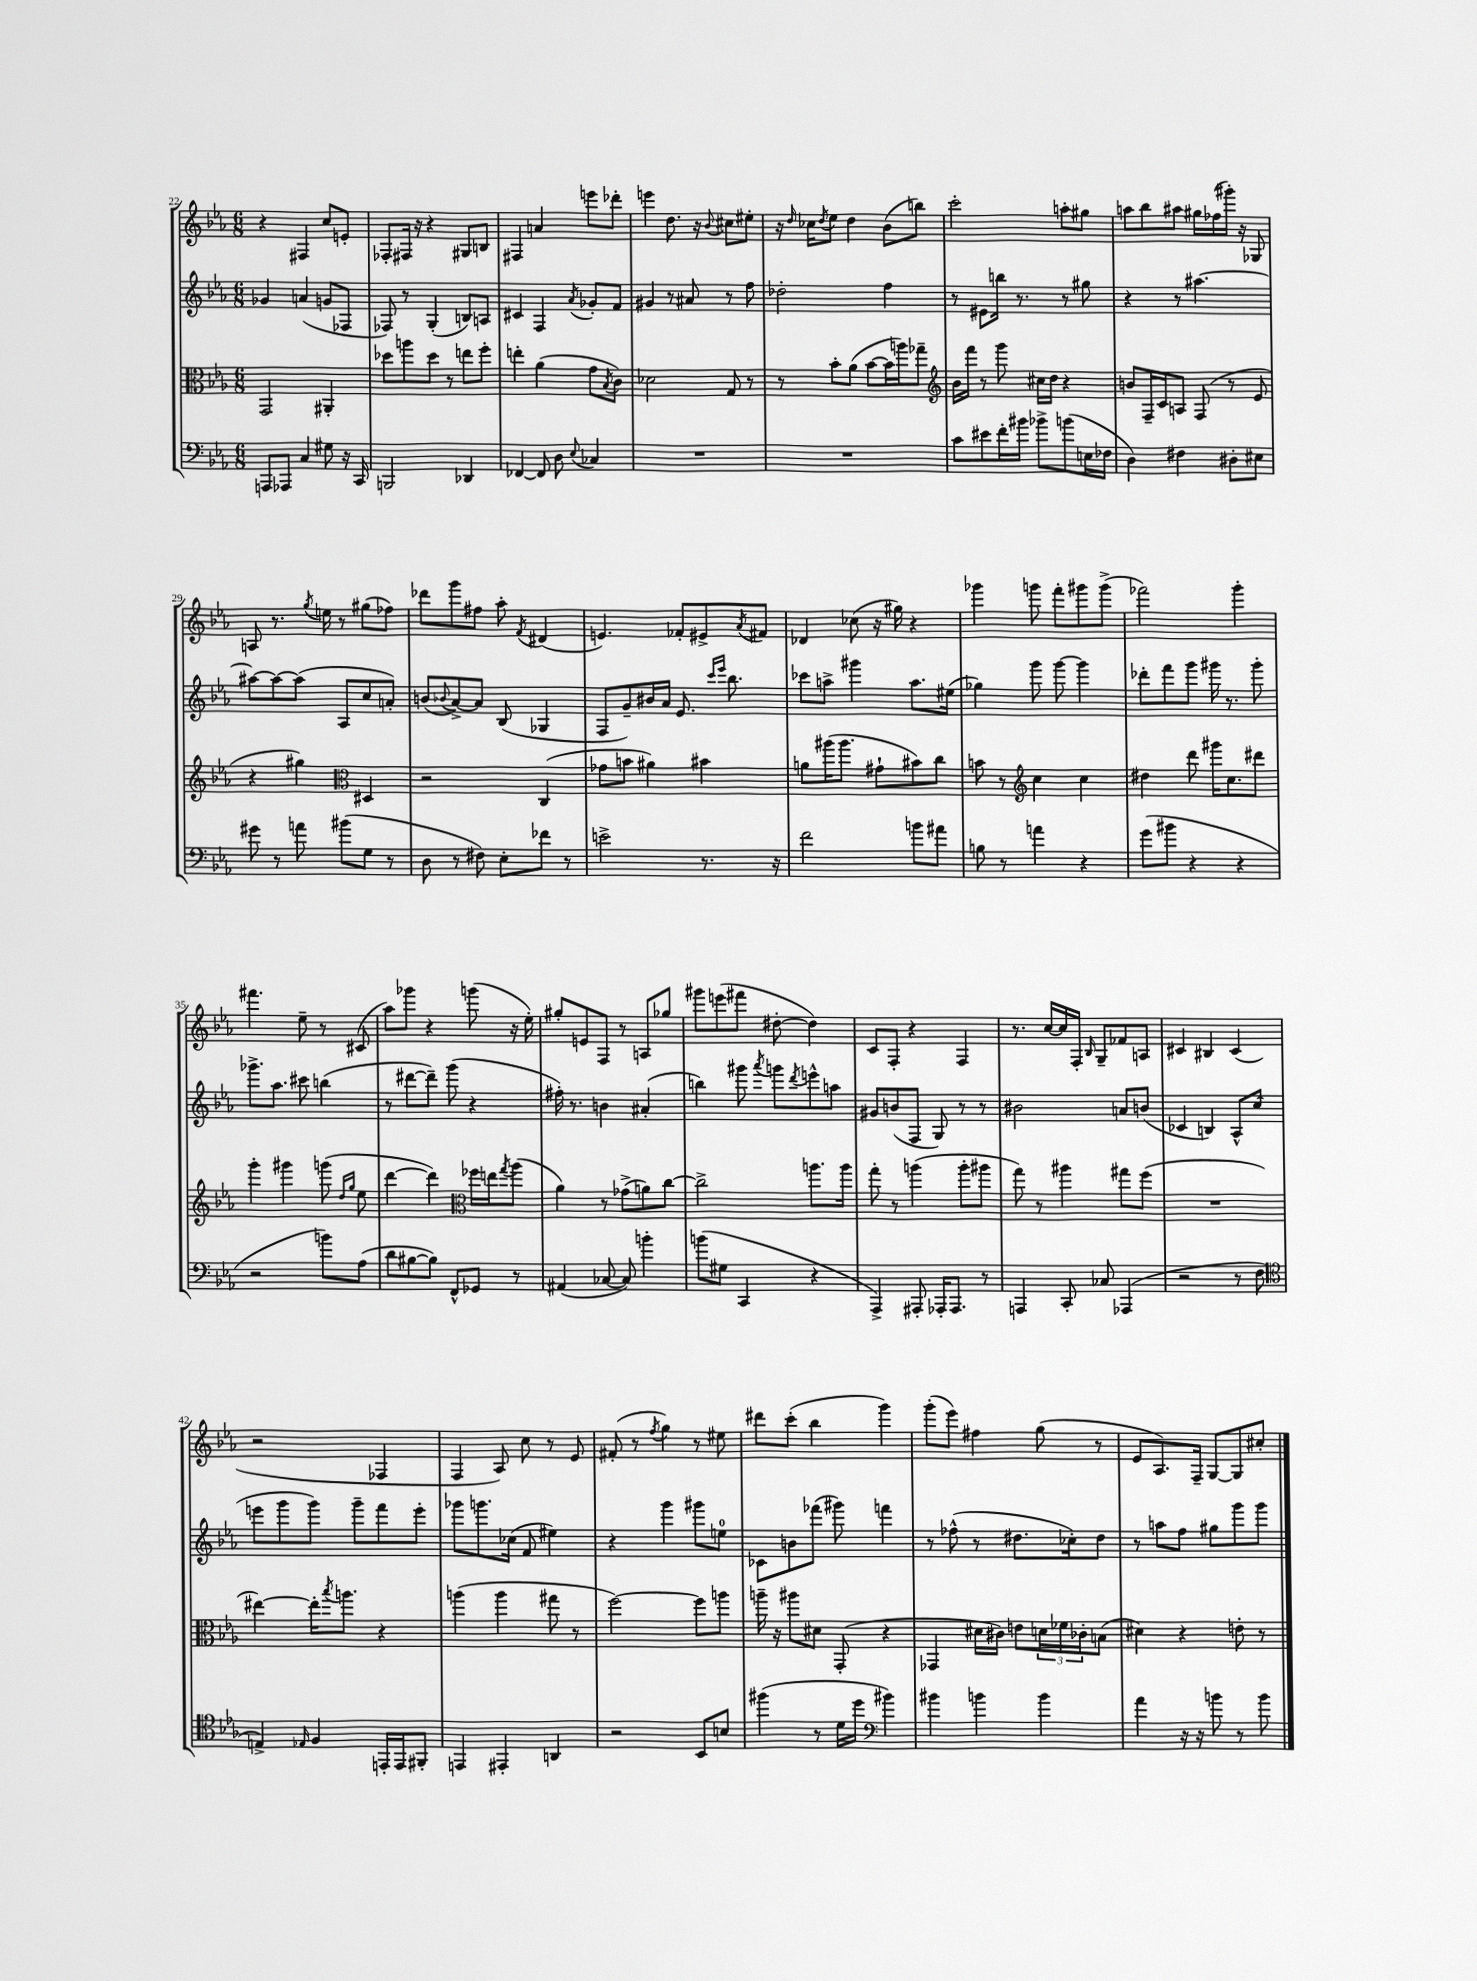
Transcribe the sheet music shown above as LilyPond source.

<<
\new StaffGroup <<
\new Staff = "s0" {
    \clef treble \key ees \major \numericTimeSignature \time 6/8
    r4 fis4 c''8 e'8-. |
    fes8-. fis16 r16 r4 gis8 b8 |
    fis4 a'4 e'''8 des'''8-. |
    e'''4 d''8. r16 \appoggiatura { bes'8 } cis''8 eis''8-. |
    r16 \grace { d''16 } ces''16 \acciaccatura { d''8 } ees''8 d''4 bes'8( b''8) |
    c'''2-. a''8-. gis''8 |
    a''8 bes''8 ais''8 gis''16 fes''16( gis'''16-.) r16 ges8 |
    a8 r8. \acciaccatura { g''8 } e''16 r8 gis''8( fes''8) |
    des'''8 g'''8 fis''8 aes''8-. \acciaccatura { f'8 } dis'4( |
    e'4.) fes'8-. eis'8-> \acciaccatura { aes'8 } fis'8 |
    des'4 ces''8( r16 gis''16) r4 |
    ges'''4 g'''8 f'''8-. gis'''8 gis'''8->( |
    fes'''2) g'''4-. |
    fis'''4. ees''8-- r8 cis'8( |
    aes''8) ges'''8 r4 g'''8( r16 ees''16-.) |
    gis''8-. e'8 f8 r8 a8 ges''8 |
    gis'''8 e'''8( fis'''8 dis''8~-. dis''4) |
    c'8 f8-. r4 f4 |
    r8. c''16~ c''16 f16-. \grace { bes16 } g8-- fes'8 a8 |
    cis'4 bis4 cis'4( |
    r2 fes4 |
    f4 aes8) c''8 r8 ees'8 |
    fis'8-.( r8 \acciaccatura { f''8 } g''4) r8 eis''8 |
    dis'''8 c'''8-.( bes''4 g'''4) |
    g'''8-.( ees'''8) fis''4 g''8( r8 |
    ees'8 aes8.) f16-- g8~ g8 cis''8-. \bar "|." |
}
\new Staff = "s1" {
    \clef treble \key ees \major \numericTimeSignature \time 6/8
    ges'4 a'4( g'8 fes8 |
    fes8) r8 g4-.( b8) a8 |
    cis'4 f4 \acciaccatura { aes'8 } ges'8-. f'8 |
    gis'4 r8 ais'8 r8 f''8 |
    des''2-. f''4 |
    r8 eis'8 b''16 r8. r8 gis''8 |
    r4 r8 ais''4.~ |
    ais''8~ ais''8~ ais''8( aes8 c''8 a'8-.) |
    b'8( \appoggiatura { bes'8 } aes'8~->) aes'8 bes8( ges4 |
    f8 g'8--) bis'16 aes'16 ees'8. \grace { c'''16 ees'''16 } bes''8. |
    ces'''8 a''8-> gis'''4 a''8. eis''16( |
    ges''4) g'''8 g'''8~ g'''4 |
    des'''8-. f'''8 g'''8 gis'''16 r8. gis'''8-. |
    ges'''8.-> aes''8. cis'''8 b''4( |
    r8 dis'''8~ dis'''8--) g'''8( r4 |
    fis''16-.) r8. b'4 ais'4-.( |
    b''4) gis'''8 \acciaccatura { aes'''8 } g'''8 \acciaccatura { d'''8 } e'''8-^ a''8 |
    gis'8 b'8( f8 g8) r8 r8 |
    bis'2 a'8 b'8( |
    ces'4 b4) aes8-^ c''8( |
    e'''8 g'''8 g'''8) g'''8-- f'''8 e'''8-. |
    ges'''8 g'''8. ces''16( f'8 eis''4) |
    r4 g'''4 gis'''8 e''8-0 |
    ces'8 b'8 fes'''8( gis'''8) f'''4 |
    r8 fes''8-^( r8 dis''8. ces''16-.) dis''8 |
    r8 a''8 f''8 gis''8 g'''8 g'''8 \bar "|." |
}
\new Staff = "s2" {
    \clef alto \key ees \major \numericTimeSignature \time 6/8
    g,2 ais,4-. |
    des''8 a''8 des''8 r8 e''8 f''8-. |
    e''4-. aes'4( g'8 \acciaccatura { bes8 } c'8) |
    des'2 g8 r8 |
    r8 bes'8-. aes'8( bes'8~ bes'16 a''16) ges''8-- |
    \clef treble bes'16 f'''16 r8 g'''8 cis''16 d''16 r4 |
    b'8 f16-- c'16 a8 f8( r8 ees'8 |
    r4 gis''4) \clef alto dis4 |
    r2 c4( |
    ges'8 b'8 ais'4) bis'4 |
    a'8 ais''16( ais''8. gis'8-! bis'8) c''8 |
    b'8 r8 \clef treble c''4 c''4 |
    dis''4 d'''8 gis'''16 c''8. dis'''8 |
    g'''4-. gis'''4 g'''8( \grace { d''16 g''16 } ees''8 |
    d'''4~ d'''4) \clef alto fes''16 e''16 \acciaccatura { g''8 } aes''8( |
    aes'4) r8 ges'8->( a'8) c''8~ |
    c''2-> a''8. a''16 |
    g''8-. r8 a''4( a''8-. ais''8 |
    g''8) r8 ais''4 gis''8 f''8( |
    R2. |
    eis''4~) eis''16-. \acciaccatura { bes''8 } a''8. r4 |
    a''4( a''4 gis''8 r8 |
    f''2~) f''8 a''8 |
    a''16-- r16 ais''8 dis'8 g,8-.( r4 |
    ges,4 dis'16 cis'16) e'8 \tuplet 3/2 { d'16 fes'16 ces'16-. } b8( |
    dis'4) r4 e'8-. r8 \bar "|." |
}
\new Staff = "s3" {
    \clef bass \key ees \major \numericTimeSignature \time 6/8
    a,,8 aes,,8 c4 gis8 r16 c,16 |
    b,,2 des,4 |
    fes,4~ fes,8 d8 \appoggiatura { ees8 } ces4 |
    R2. |
    R2. |
    c'8 eis'8 f'16-. bis'16 bes'8-> b'8( e16 fes16 |
    d4) fis4 dis8-. eis8 |
    gis'8 r8 a'8 bis'8( g8 r8 |
    d8 r8 fis8) ees8-. fes'8 r8 |
    e'2-> r8. r16 |
    f'2 b'8 ais'8 |
    b8 r8 a'4 r4 |
    g'8( bis'8 r4 r4 |
    r2 b'8) aes8( |
    d'8 bis8~ bis8) f,8-^ ges,8 r8 |
    ais,4( ces8~ ces8) b'4-. |
    b'8( gis8 c,4 r4 |
    aes,,4->) ais,,8-. aes,,16-. aes,,8. r8 |
    a,,4 c,8-. ces8 aes,,4( |
    r2 r8 f8 |
    \clef tenor e4->) \grace { ees16 } f4 e,16-. e,16 fis,8-. |
    e,4 eis,4-. a,4 |
    r2 bes,8 b8 |
    fis''4( r8 d'16 d''16 \clef bass bis'4) |
    bis'4 b'4 b'4 |
    aes'4 r16 r16 b'8 r8 b'8 \bar "|." |
}
>>
>>
\layout { \context { \Score currentBarNumber = #22 } }
